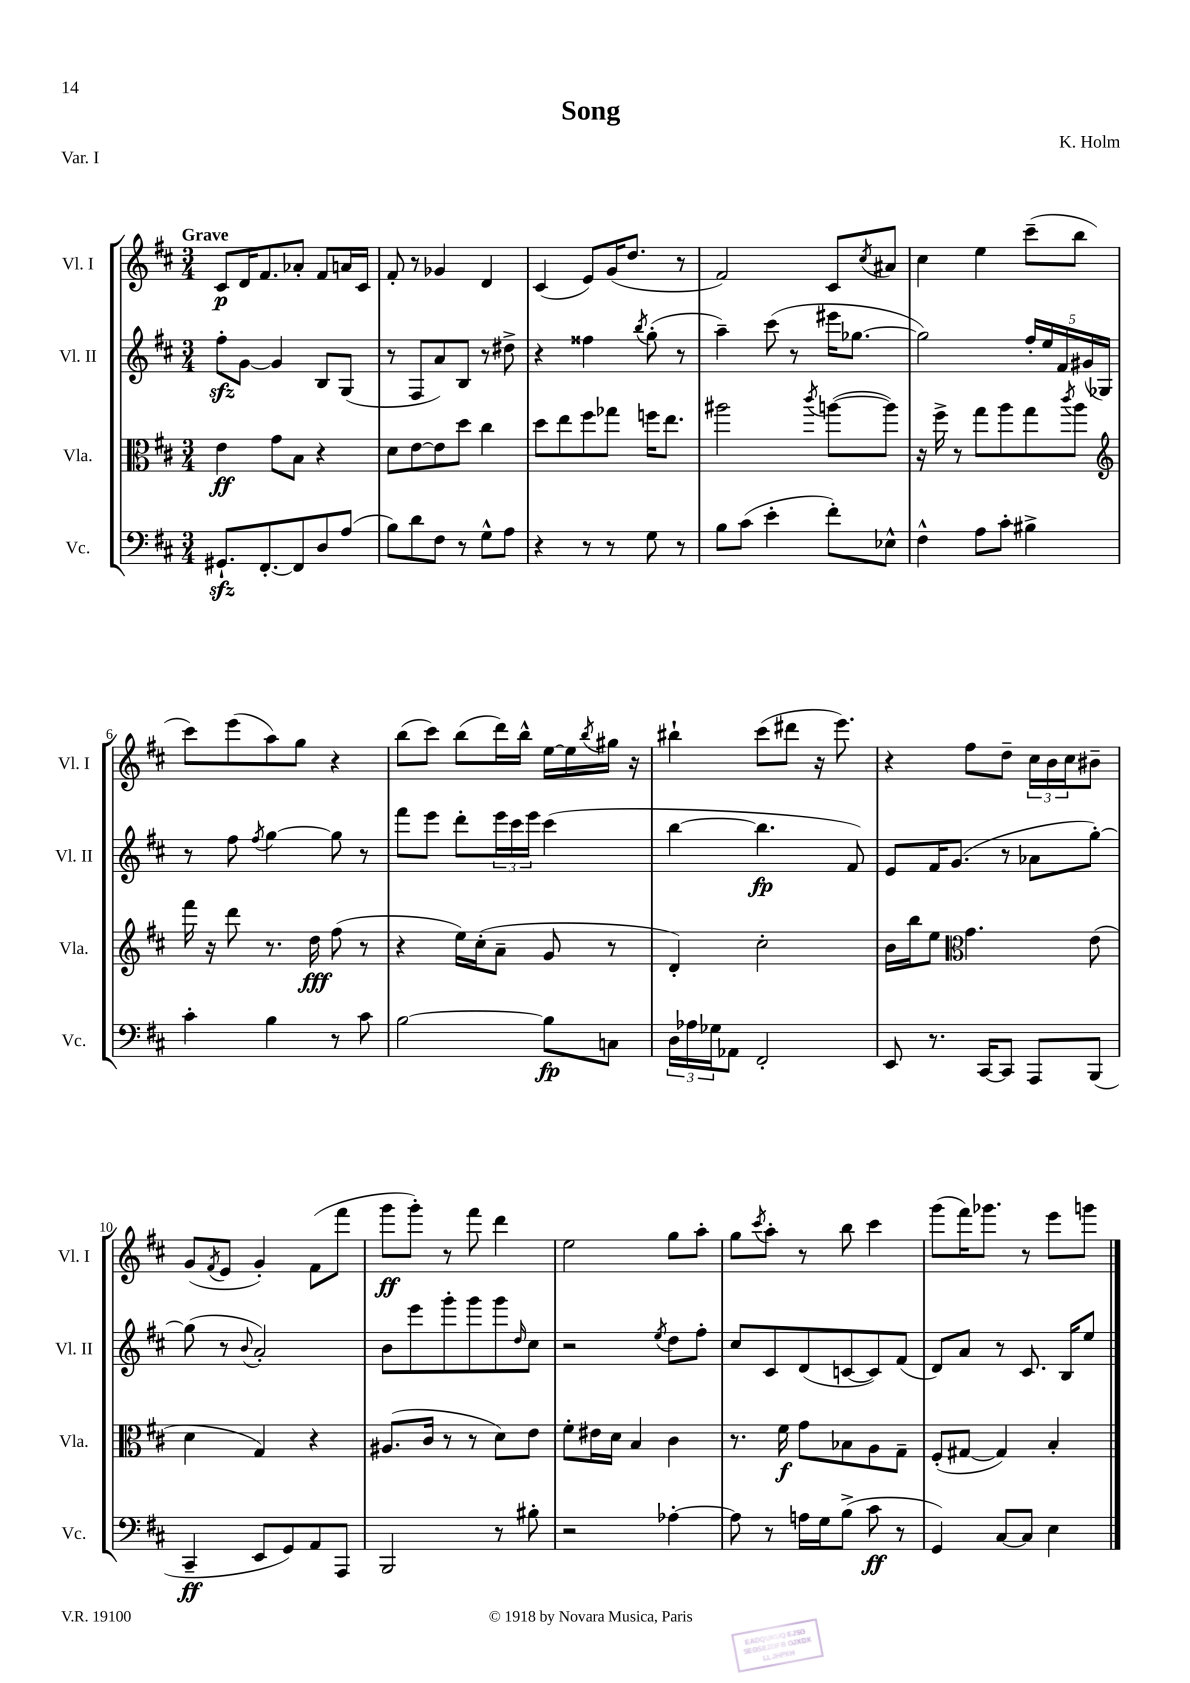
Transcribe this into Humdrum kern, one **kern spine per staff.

**kern	**dynam	**kern	**dynam	**kern	**dynam	**kern	**dynam
*part4	*part4	*part3	*part3	*part2	*part2	*part1	*part1
*staff4	*staff4	*staff3	*staff3	*staff2	*staff2	*staff1	*staff1
*I"Vc.	*	*I"Vla.	*	*I"Vl. II	*	*I"Vl. I	*
*I'Vc.	*	*I'Vla.	*	*I'Vl. II	*	*I'Vl. I	*
*clefF4	*	*clefC3	*	*clefG2	*	*clefG2	*
*k[f#c#]	*	*k[f#c#]	*	*k[f#c#]	*	*k[f#c#]	*
*M3/4	*	*M3/4	*	*M3/4	*	*M3/4	*
=1	=1	=1	=1	=1	=1	=1	=1
!	!	!	!	!	!	!LO:TX:a:B:t=Grave	!
8.GG#Xzz`/L	.	4e\	ff	8ff#zz'\L	.	8c#/L	p
.	.	.	.	[8g\J	.	16d/K	.
[8.FF#'/	.	.	.	.	.	8.f#/	.
.	.	8g\L	.	4g/]	.	.	.
8FF#/]	.	8B\J	.	.	.	8a-X'/J	.
8D/	.	4r	.	8B/L	.	8f#/L	.
(8A/J	.	.	.	(8G/J	.	16an/L	.
.	.	.	.	.	.	16c#/JJ	.
=2	=2	=2	=2	=2	=2	=2	=2
8B\L)	.	8d\L	.	8r	.	8f#'/	.
8d\	.	[8e\	.	8F#/L	.	8r	.
8F#\J	.	8e\]	.	8a/)	.	4g-X/	.
8r	.	8dd\J	.	8B/J	.	.	.
8G^^\L	.	4cc#\	.	8r	.	4d/	.
8A\J	.	.	.	8dd#X^\	.	.	.
=3	=3	=3	=3	=3	=3	=3	=3
4r	.	8dd\L	.	4r	.	(4c#/	.
.	.	8ee\	.	.	.	.	.
8r	.	8ff#\	.	4ff##X\	.	8e/L)	.
8r	.	8gg-X\J	.	.	.	(16g/K	.
.	.	.	.	.	.	8.dd/J	.
.	.	.	.	8qbb/	.	.	.
8G\	.	16ffn\KL	.	(8gg'\	.	.	.
.	.	8.ee\J	.	.	.	.	.
8r	.	.	.	8r	.	8r	.
=4	=4	=4	=4	=4	=4	=4	=4
8B\L	.	2aa#X\	.	4aa~\)	.	2f#/)	.
(8c#\J	.	.	.	.	.	.	.
4e'\	.	.	.	(8ccc#\	.	.	.
.	.	.	.	8r	.	.	.
.	.	8qccc#/	.	.	.	.	.
8f#'\L)	.	([8aan\L	.	16eee#X\KL	.	8c#/L	.
.	.	.	.	[8.gg-X\J	.	.	.
.	.	.	.	.	.	8qcc#/	.
8E-X^^\J	.	8aa\J])	.	.	.	8a#X/J	.
=5	=5	=5	=5	=5	=5	=5	=5
4F#^^\	.	16r	.	2gg-\])	.	4cc#\	.
.	.	16ff#^\	.	.	.	.	.
.	.	8r	.	.	.	.	.
8A\L	.	8gg\L	.	.	.	4ee\	.
8c#'\J	.	8aa\	.	.	.	.	.
4B#X^\	.	8gg\	.	20ff#'/LL	.	(8ccc#~\L	.
.	.	.	.	20ee/	.	.	.
.	.	.	.	20f#/	.	.	.
.	.	8qccc#/	.	.	.	.	.
.	.	8aa\J	.	.	.	8bb\J	.
.	.	.	.	(20g#X/	.	.	.
.	.	.	.	20G-X/JJ)	.	.	.
!!LO:LB:g=z
=6	=6	=6	=6	=6	=6	=6	=6
*	*	*clefG2	*	*	*	*	*
4c#'\	.	16fff#\	.	8r	.	8ccc#\L)	.
.	.	16r	.	.	.	.	.
.	.	8ddd\	.	8ff#\	.	(8eee\	.
.	.	.	.	8qff#/	.	.	.
4B\	.	8.r	.	[4gg\	.	8aa\)	.
.	.	.	.	.	.	8gg\J	.
.	.	16dd\	fff	.	.	.	.
8r	.	(8ff#\	.	8gg\]	.	4r	.
8c#\	.	8r	.	8r	.	.	.
=7	=7	=7	=7	=7	=7	=7	=7
[2B\	.	4r	.	8fff#\L	.	(8bb\L	.
.	.	.	.	8eee\J	.	8ccc#\J)	.
.	.	16ee\LL)	.	8ddd'\L	.	(8bb\L	.
.	.	(16cc#'\J	.	.	.	.	.
.	.	8a~\J	.	24eee\L	.	16ddd\L)	.
.	.	.	.	24ccc#\	.	.	.
.	.	.	.	.	.	16bb^^\JJ	.
.	.	.	.	24eee\JJ	.	.	.
8B\L]	fp	8g/	.	(4ccc#\	.	[16ee\LL	.
.	.	.	.	.	.	16ee\]	.
.	.	.	.	.	.	8qbb/	.
8Cn\J	.	8r	.	.	.	16gg#X\JJ	.
.	.	.	.	.	.	16r	.
=8	=8	=8	=8	=8	=8	=8	=8
24D\LL	.	4d'/)	.	[4bb\	.	4bb#X`\	.
24A-X\	.	.	.	.	.	.	.
24G-X\J	.	.	.	.	.	.	.
8AA-X\J	.	.	.	.	.	.	.
2FF#'/	.	2cc#'\	.	4.bb\]	fp	(8ccc#\L	.
.	.	.	.	.	.	8ddd#X\J	.
.	.	.	.	.	.	16r	.
.	.	.	.	.	.	8.eee\)	.
.	.	.	.	8f#/)	.	.	.
=9	=9	=9	=9	=9	=9	=9	=9
8EE/	.	16b\LL	.	8e/L	.	4r	.
.	.	16bb\J	.	.	.	.	.
8.r	.	8ee\J	.	16f#/K	.	.	.
.	.	.	.	(8.g/J	.	.	.
*	*	*clefC3	*	*	*	*	*
.	.	4.g\	.	.	.	8ff#\L	.
[16CC#/KL	.	.	.	.	.	.	.
8CC#/J]	.	.	.	8r	.	8dd~\J	.
8AAA/L	.	.	.	8a-X\L	.	24cc#\LL	.
.	.	.	.	.	.	24b\	.
.	.	.	.	.	.	24cc#\J	.
(8BBB/J	.	(8e\	.	[8gg'\J)	.	8b#X~\J	.
!!LO:LB:g=z
=10	=10	=10	=10	=10	=10	=10	=10
4CC#~/	ff	4d\	.	(8gg\]	.	(8g/L	.
.	.	.	.	.	.	8qf#/	.
.	.	.	.	8r	.	8e/J	.
.	.	.	.	8qqb/	.	.	.
8EE/L	.	4G/)	.	2a'/)	.	4g'/)	.
8GG/)	.	.	.	.	.	.	.
8AA/	.	4r	.	.	.	(8f#\L	.
8AAA/J	.	.	.	.	.	8fff#\J	.
=11	=11	=11	=11	=11	=11	=11	=11
2BBB/	.	(8.A#X/L	.	8b\L	.	8ggg\L	ff
.	.	.	.	8eee\	.	8ggg'\J)	.
.	.	16c#/Jk	.	.	.	.	.
.	.	8r	.	8ggg'\	.	8r	.
.	.	8r	.	8ggg\	.	8fff#\	.
8r	.	8d\L)	.	8ggg\	.	4ddd\	.
.	.	.	.	16qqdd/	.	.	.
8B#X'\	.	8e\J	.	8cc#\J	.	.	.
=12	=12	=12	=12	=12	=12	=12	=12
2r	.	8f#'\L	.	2r	.	2ee\	.
.	.	16e#X\L	.	.	.	.	.
.	.	16d\JJ	.	.	.	.	.
.	.	4B/	.	.	.	.	.
.	.	.	.	8qee/	.	.	.
[4A-X'\	.	4c#\	.	8dd\L	.	8gg\L	.
.	.	.	.	8ff#'\J	.	8aa'\J	.
=13	=13	=13	=13	=13	=13	=13	=13
8A-\]	.	8.r	.	8cc#/L	.	8gg\L	.
.	.	.	.	.	.	8qccc#/	.
8r	.	.	.	8c#/	.	8aa'\J	.
.	.	16f#\	f	.	.	.	.
16An\LL	.	8g\L	.	(8d/	.	8r	.
16G\J	.	.	.	.	.	.	.
(8B^\J	.	8B-X\	.	[8cn/	.	8bb\	.
8c#\	ff	8A\	.	8c/])	.	4ccc#\	.
8r	.	8G~\J	.	(8f#/J	.	.	.
=14	=14	=14	=14	=14	=14	=14	=14
4GG/)	.	(8F#'/L	.	8d/L)	.	(8ggg\L	.
.	.	[8G#X/J	.	8a/J	.	16fff#\K)	.
.	.	.	.	.	.	8.ggg-X\J	.
[8C#/L	.	4G#/])	.	8r	.	.	.
8C#/J]	.	.	.	8.c#/	.	8r	.
4E\	.	4B'/	.	.	.	8eee\L	.
.	.	.	.	16B/KL	.	.	.
.	.	.	.	8ee/J	.	8gggn\J	.
==	==	==	==	==	==	==	==
*-	*-	*-	*-	*-	*-	*-	*-
